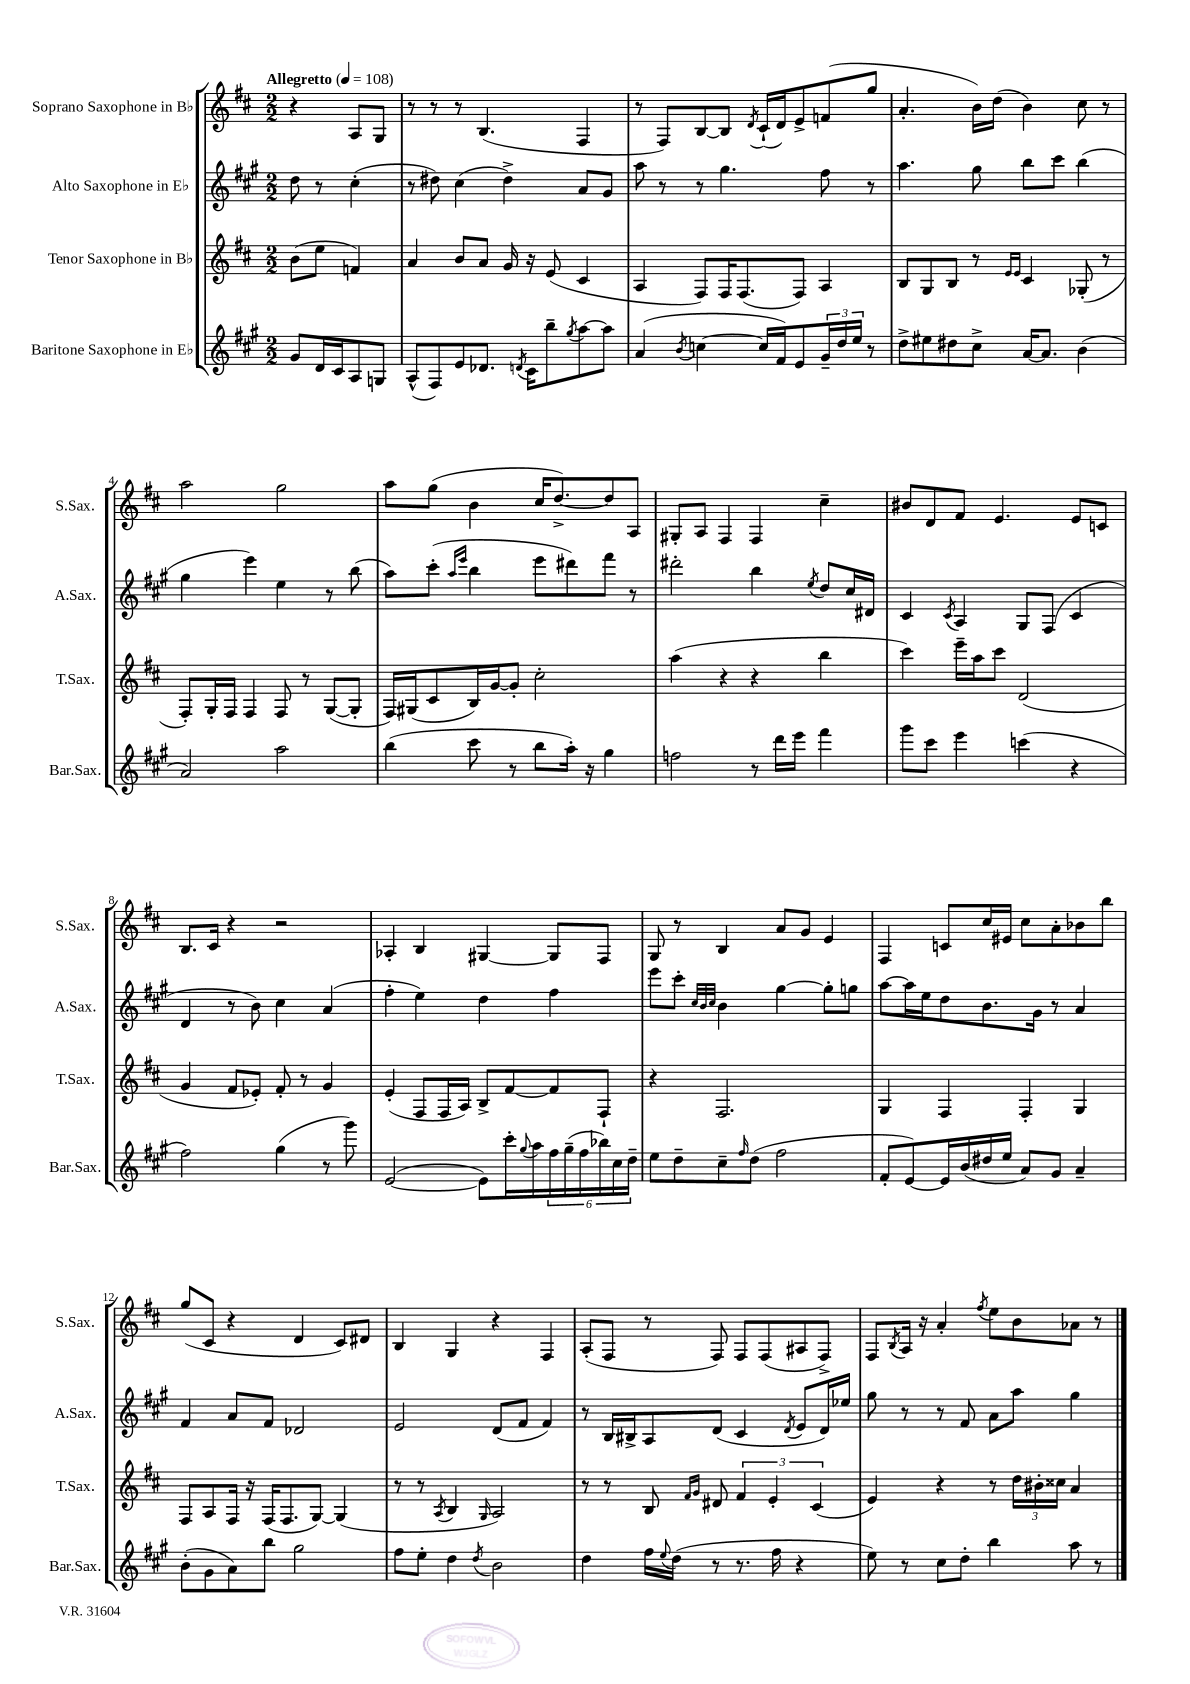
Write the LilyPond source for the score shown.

<<
\new StaffGroup <<
\new Staff = "s0" \with { instrumentName = "Soprano Saxophone in Bb" shortInstrumentName = "S.Sax." } {
    \clef treble \key d \major \numericTimeSignature \time 2/2 \partial 2 \tempo "Allegretto" 4 = 108
    r4 a8 g8 |
    r8 r8 r8 b4.( fis4 |
    r8 fis8) b8~ b8 \acciaccatura { d'8 } cis'16-!( d'16) e'8-> f'8( g''8 |
    a'4.-. b'16) d''16( b'4) cis''8 r8 |
    a''2 g''2 |
    a''8 g''8( b'4 cis''16 d''8.~->) d''8 a8 |
    gis8-. a8 fis4 fis4 cis''4-- |
    bis'8 d'8 fis'8 e'4. e'8 c'8 |
    b8. cis'16 r4 r2 |
    aes4-. b4 gis4~ gis8 fis8 |
    g8 r8 b4 a'8 g'8 e'4 |
    fis4 c'8 cis''16 eis'16 cis''8 a'8-. bes'8 b''8 |
    g''8( cis'8 r4 d'4 cis'8) dis'8 |
    b4 g4 r4 fis4 |
    a8-.( fis8 r8 fis8) fis8 fis8( ais8 fis8->) |
    fis8 \acciaccatura { b8 } a16 r16 a'4-. \acciaccatura { fis''8 } e''8 b'8 aes'8 r8 \bar "|." |
}
\new Staff = "s1" \with { instrumentName = "Alto Saxophone in Eb" shortInstrumentName = "A.Sax." } {
    \clef treble \key a \major \numericTimeSignature \time 2/2 \partial 2
    d''8 r8 cis''4-.( |
    r8 dis''8) cis''4( dis''4->) a'8 gis'8 |
    a''8 r8 r8 gis''4. fis''8 r8 |
    a''4. gis''8 b''8 cis'''8 b''4( |
    gis''4 e'''4) e''4 r8 b''8( |
    a''8) cis'''8-.( \grace { a''16 e'''16 } b''4 e'''8 dis'''8) fis'''8 r8 |
    dis'''2-. b''4 \acciaccatura { e''8 } d''8 cis''16 dis'16 |
    cis'4 \acciaccatura { cis'8 } a4 gis8 fis8( cis'4 |
    d'4 r8 b'8) cis''4 a'4( |
    fis''4-. e''4) d''4 fis''4 |
    e'''8 cis'''8-. \grace { cis''32 b'32 cis''32 } b'4 gis''4~ gis''8-. g''8 |
    a''8~ a''16 e''16 d''8 b'8. gis'16 r8 a'4 |
    fis'4 a'8 fis'8 des'2 |
    e'2 d'8( fis'8 fis'4) |
    r8 b16 bis16-> a8 d'8( cis'4 \acciaccatura { d'8 } e'8 d'16) ees''16 |
    gis''8 r8 r8 fis'8 a'8 a''8 gis''4 \bar "|." |
}
\new Staff = "s2" \with { instrumentName = "Tenor Saxophone in Bb" shortInstrumentName = "T.Sax." } {
    \clef treble \key d \major \numericTimeSignature \time 2/2 \partial 2
    b'8( e''8 f'4) |
    a'4 b'8 a'8 g'16 r16 e'8( cis'4 |
    a4 fis8) fis16 fis8.( fis8) a4 |
    b8 g8 b8 r8 \grace { e'16 e'16 } cis'4 ges8-.( r8 |
    fis8-.) g16-. fis16 fis4 fis8 r8 g8~( g8-. |
    fis16) gis16( cis'8 b16) g'16~ g'8-. cis''2-. |
    a''4( r4 r4 b''4 |
    cis'''4) e'''16-- a''16 cis'''8 d'2( |
    g'4 fis'8 ees'8-.) fis'8-. r8 g'4 |
    e'4-.( fis8 fis16 a16) b8-> fis'8~ fis'8 fis8-! |
    r4 fis2. |
    g4 fis4 fis4-. g4 |
    fis8 a8 fis16 r16 fis16( fis8. g8~) g4( |
    r8 r8 \acciaccatura { a8 } b4 \grace { g16 } a2) |
    r8 r8 b8 \grace { fis'16 g'16 } dis'8 \tuplet 3/2 { fis'4 e'4-. cis'4( } |
    e'4) r4 r8 \tuplet 3/2 { d''16 bis'16-. cisis''16 } a'4 \bar "|." |
}
\new Staff = "s3" \with { instrumentName = "Baritone Saxophone in Eb" shortInstrumentName = "Bar.Sax." } {
    \clef treble \key a \major \numericTimeSignature \time 2/2 \partial 2
    gis'8 d'16 cis'16 a8 g8 |
    a8-^( fis8) e'8 des'8. \acciaccatura { d'8 } cis'16 b''8-- \acciaccatura { gis''8 } a''8~ a''8 |
    a'4( \acciaccatura { b'8 } c''4~ c''16 fis'16) e'8 \tuplet 3/2 { gis'16-- d''16 e''16 } r8 |
    d''8-> eis''8 dis''8 cis''8-> a'16~ a'8. b'4( |
    a'2) a''2 |
    b''4( cis'''8 r8 b''8 a''16-.) r16 gis''4 |
    f''2 r8 d'''16 e'''16 fis'''4 |
    gis'''8 cis'''8 e'''4 c'''4( r4 |
    fis''2) gis''4( r8 gis'''8) |
    e'2~( e'8) cis'''16-. \appoggiatura { gis''8 } a''16 \tuplet 6/4 { fis''16 gis''16--( fis''16 bes''16) cis''16 d''16-- } |
    e''8 d''8-- cis''8-- \grace { fis''16 } d''8( fis''2 |
    fis'8-. e'8~) e'16 b'16( dis''16 e''16 a'8) gis'8 a'4-- |
    b'8-.( gis'8 a'8) b''8 gis''2 |
    fis''8 e''8-. d''4 \acciaccatura { d''8 } b'2 |
    d''4 fis''16 \appoggiatura { e''8 } d''16( r8 r8. fis''16 r4 |
    e''8) r8 cis''8 d''8-. b''4 a''8 r8 \bar "|." |
}
>>
>>
